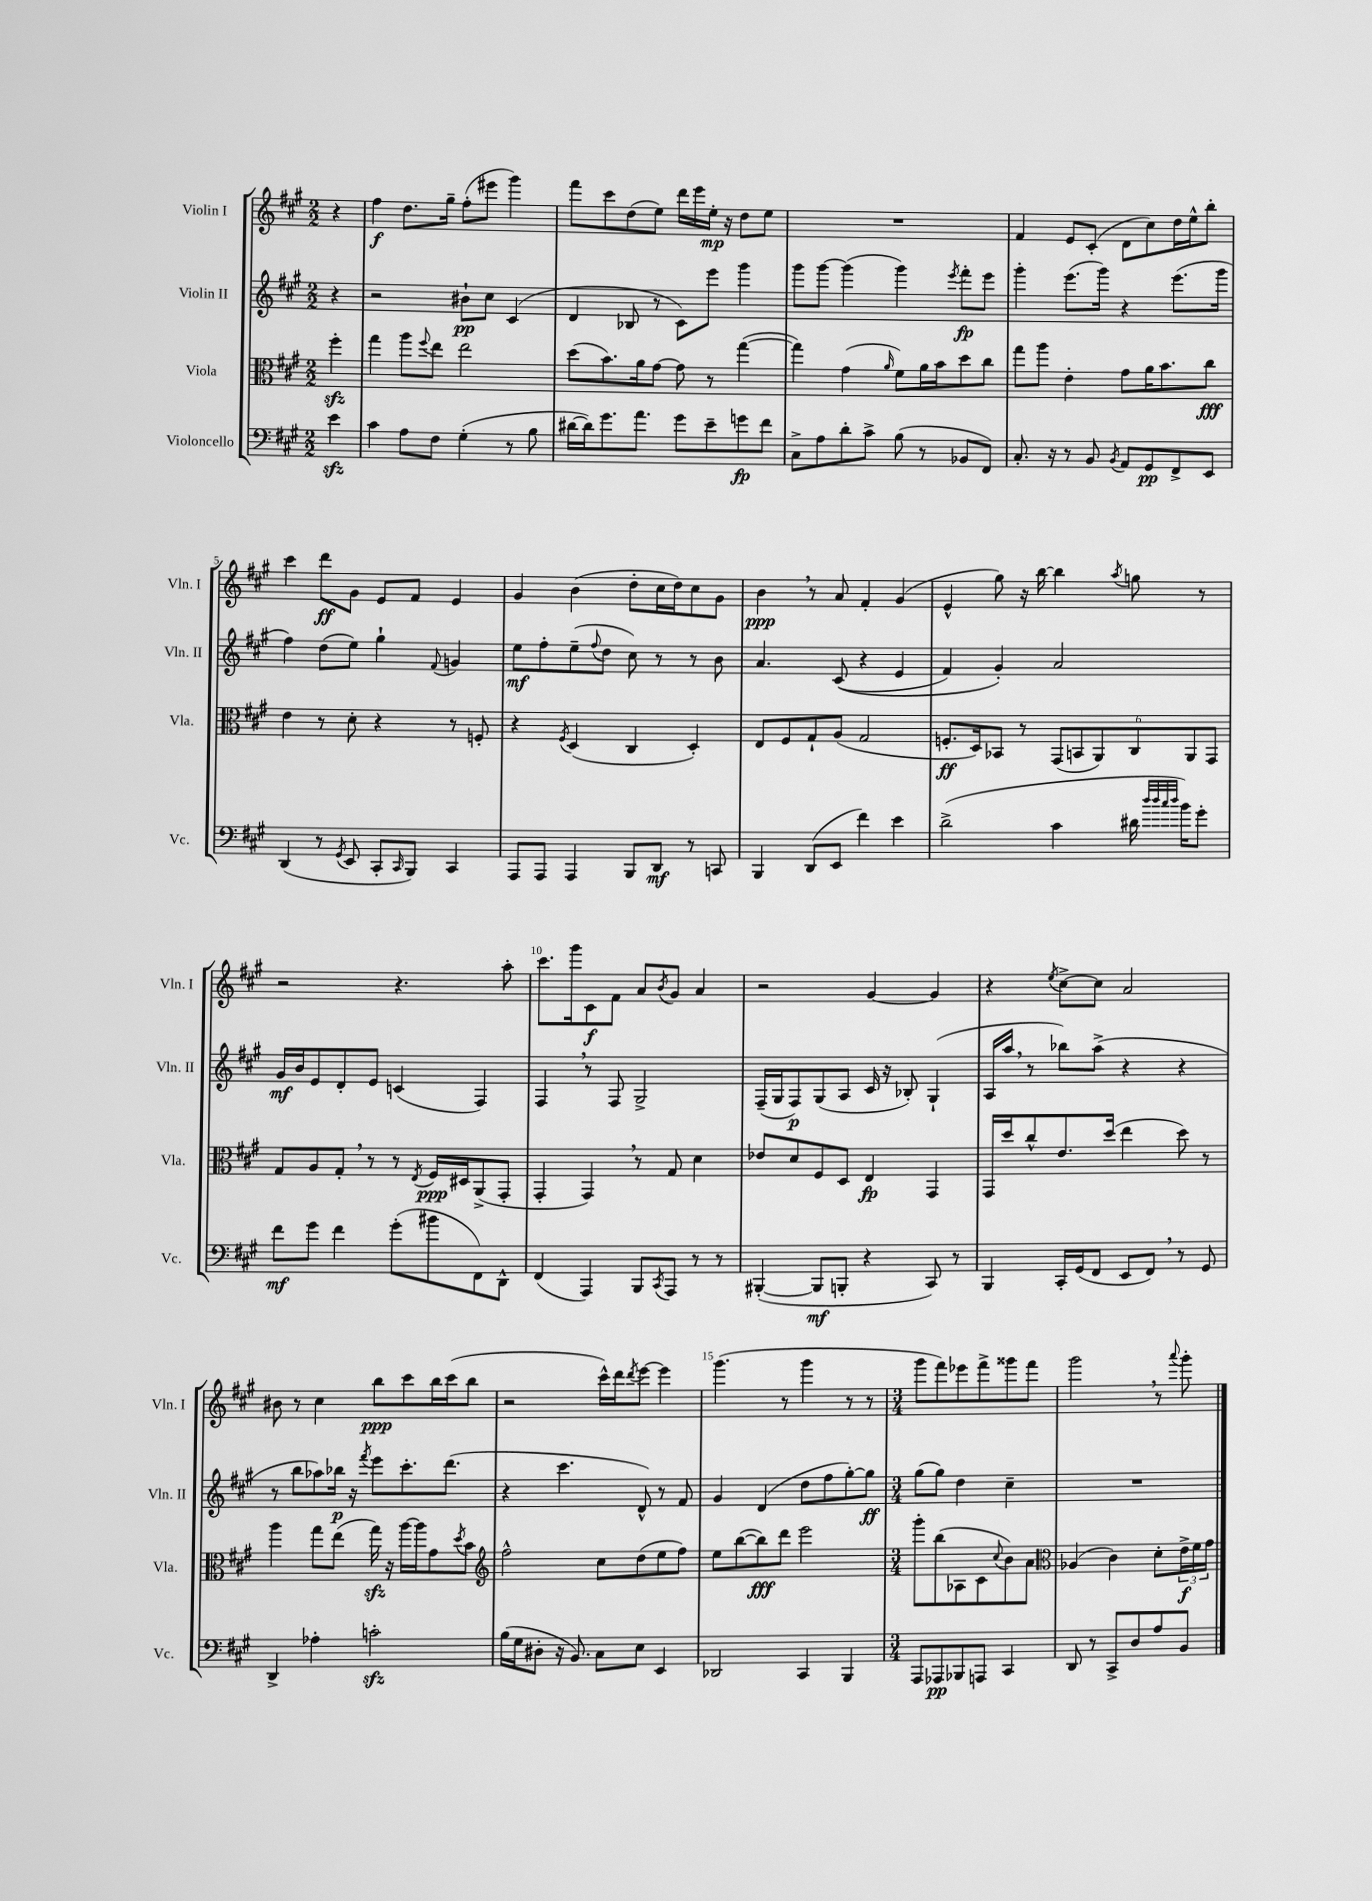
<<
\new StaffGroup <<
\new Staff = "s0" \with { instrumentName = "Violin I" shortInstrumentName = "Vln. I" } {
    \clef treble \key a \major \numericTimeSignature \time 2/2 \partial 4
    r4 |
    fis''4\f d''8. gis''16-- fis''8-.( eis'''8 gis'''4) |
    fis'''8 cis'''8 d''8( e''8) d'''16 e'''16 e''16-.\mp r16 d''8 e''8 |
    R1 |
    fis'4 e'8 cis'8-.( d'8 cis''8) d''16 e''16-^ b''8-. |
    cis'''4 d'''8\ff gis'8 e'8 fis'8 e'4 |
    gis'4 b'4( d''8-. cis''16 d''16) cis''8 gis'8 |
    b'4\ppp \breathe r8 a'8 fis'4-. gis'4( |
    e'4-^ gis''8) r16 b''16~ b''4 \acciaccatura { a''8 } g''8 r8 |
    r2 r4. a''8-. |
    cis'''8. gis'''16 cis'8\f fis'8 a'8 \acciaccatura { b'8 } gis'8 a'4 |
    r2 gis'4~ gis'4 |
    r4 \acciaccatura { e''8 } cis''8~-> cis''8 a'2 |
    bis'8 r8 cis''4 b''8\ppp cis'''8 b''16 cis'''16( b''8 |
    r2 cis'''16-^) d'''16 \acciaccatura { d'''8 } e'''8~ e'''4 |
    gis'''4.( r8 gis'''4 r8 r8 |
    \numericTimeSignature \time 3/4 gis'''8 fis'''8) ees'''8 fis'''8-> gisis'''8 fis'''8 |
    gis'''2 \breathe r8 \appoggiatura { a'''8 } gis'''8-. \bar "|." |
}
\new Staff = "s1" \with { instrumentName = "Violin II" shortInstrumentName = "Vln. II" } {
    \clef treble \key a \major \numericTimeSignature \time 2/2 \partial 4
    r4 |
    r2 bis'8-!\pp cis''8 cis'4( |
    d'4 bes8 r8 cis'8) e'''8 gis'''4 |
    gis'''8 gis'''8~ gis'''4( gis'''4) \acciaccatura { e'''8 } fis'''8-.\fp e'''8 |
    gis'''4-. e'''8.( gis'''16) r4 e'''8.( gis'''16 |
    fis''4) d''8( e''8) gis''4-! \appoggiatura { fis'8 } g'4 |
    e''8\mf fis''8-. e''8--( \appoggiatura { fis''8 } d''8 cis''8) r8 r8 b'8 |
    a'4. cis'8(\( r4 e'4 |
    fis'4) gis'4-.\) a'2 |
    gis'16\mf b'16 e'8 d'8-. e'8 c'4( fis4) |
    fis4 \breathe r8 fis8 gis2-> |
    fis16--( gis16 fis8\p) gis8( a8 cis'16 r16 bes8-.) gis4-!( |
    a16 a''16 \breathe r8 bes''8) a''8->( r4 r4 |
    r8 b''8 aes''8) bes''16\p r16 \acciaccatura { fis'''8 } e'''8 cis'''8.-. d'''8.( |
    r4 cis'''4. d'8-^) r8 fis'8 |
    gis'4 d'4( d''8 fis''8 gis''8~-.) gis''8\ff |
    \numericTimeSignature \time 3/4 gis''8( gis''8) d''4 cis''4-- |
    R2. \bar "|." |
}
\new Staff = "s2" \with { instrumentName = "Viola" shortInstrumentName = "Vla." } {
    \clef alto \key a \major \numericTimeSignature \time 2/2 \partial 4
    fis''4-.\sfz |
    gis''4 a''8 \appoggiatura { fis''8 } e''8 e''2 |
    d''8( b'8.) a'16 gis'8~ gis'8 r8 gis''4~( |
    gis''4) gis'4( \grace { a'16 } fis'8) a'16 b'16 d''8 cis''8 |
    gis''8 a''8 e'4-. gis'8 a'16 b'8. cis''8\fff |
    e'4 r8 d'8-. r4 r8 f8-. |
    r4 \acciaccatura { fis8 } d4( cis4 d4-.) |
    e8 fis8 gis8-! a8( gis2 |
    f8.-.\ff d16) bes,8 r8 \tuplet 6/4 { gis,8( b,8 a,8) cis8 a,8 gis,8 } |
    gis8 a8 gis8-. \breathe r8 r8 \acciaccatura { e8 } fis16\ppp dis16 a,8->( gis,8-. |
    gis,4-. gis,4) \breathe r8 gis8 d'4 |
    ees'8 d'8 fis8 d8 e4\fp gis,4 |
    gis,16 d''16 cis''8-^ e'8. d''16( e''4 d''8) r8 |
    a''4 gis''8 e''8( gis''16\sfz) r16 a''16~ a''16 gis'8 \acciaccatura { d''8 } b'8 |
    \clef treble fis''2-^ cis''8 d''8( e''8 fis''8) |
    e''8 b''8~( b''8\fff) d'''8 e'''2 |
    \numericTimeSignature \time 3/4 gis'''8-. b''8( aes8 cis'8 \appoggiatura { cis''8 } b'8) a'8 |
    \clef alto aes4( cis'4) d'8-. \tuplet 3/2 { e'16->\f fis'16 gis'16 } \bar "|." |
}
\new Staff = "s3" \with { instrumentName = "Violoncello" shortInstrumentName = "Vc." } {
    \clef bass \key a \major \numericTimeSignature \time 2/2 \partial 4
    e'4\sfz |
    cis'4 a8 fis8 gis4-.( r8 b8 |
    dis'16~ dis'16) gis'8. a'8. gis'8 e'8-- g'8\fp fis'8 |
    cis8-> a8 d'8-. cis'8-> b8( r8 bes,8 fis,8) |
    cis8.-. r16 r8 b,8 \acciaccatura { b,8 } a,8 gis,8\pp fis,8-> e,8 |
    d,4( r8 \acciaccatura { gis,8 } e,8 cis,8-. \grace { cis,16 } b,,8) cis,4 |
    a,,8 a,,8 a,,4 b,,8 d,8\mf r8 c,8 |
    b,,4 d,8( e,8 fis'4) e'4 |
    d'2->( cis'4 dis'16 \grace { d''32 d''32 cis''32 d''32 } b'16) gis'8-. |
    fis'8\mf gis'8 fis'4 gis'8-.( bis'8 fis,8) d,8-^ |
    fis,4( a,,4) b,,8 \acciaccatura { cis,8 } a,,8 r8 r8 |
    bis,,4~-.( bis,,8\mf b,,8-. r4 cis,8) r8 |
    b,,4 cis,16-. gis,16( fis,8 e,8 fis,8) \breathe r8 gis,8 |
    d,4-> aes4-. c'2-.\sfz |
    b16( gis16 dis8-. r16 b,8.) cis8 e8 e,4 |
    des,2 cis,4 b,,4 |
    \numericTimeSignature \time 3/4 a,,8 aes,,8\pp bes,,8 a,,8 cis,4 |
    d,8 r8 cis,8-> d8 a8 b,8 \bar "|." |
}
>>
>>
\layout { \context { \Score \override BarNumber.break-visibility = ##(#f #t #t) barNumberVisibility = #(every-nth-bar-number-visible 5) } }
